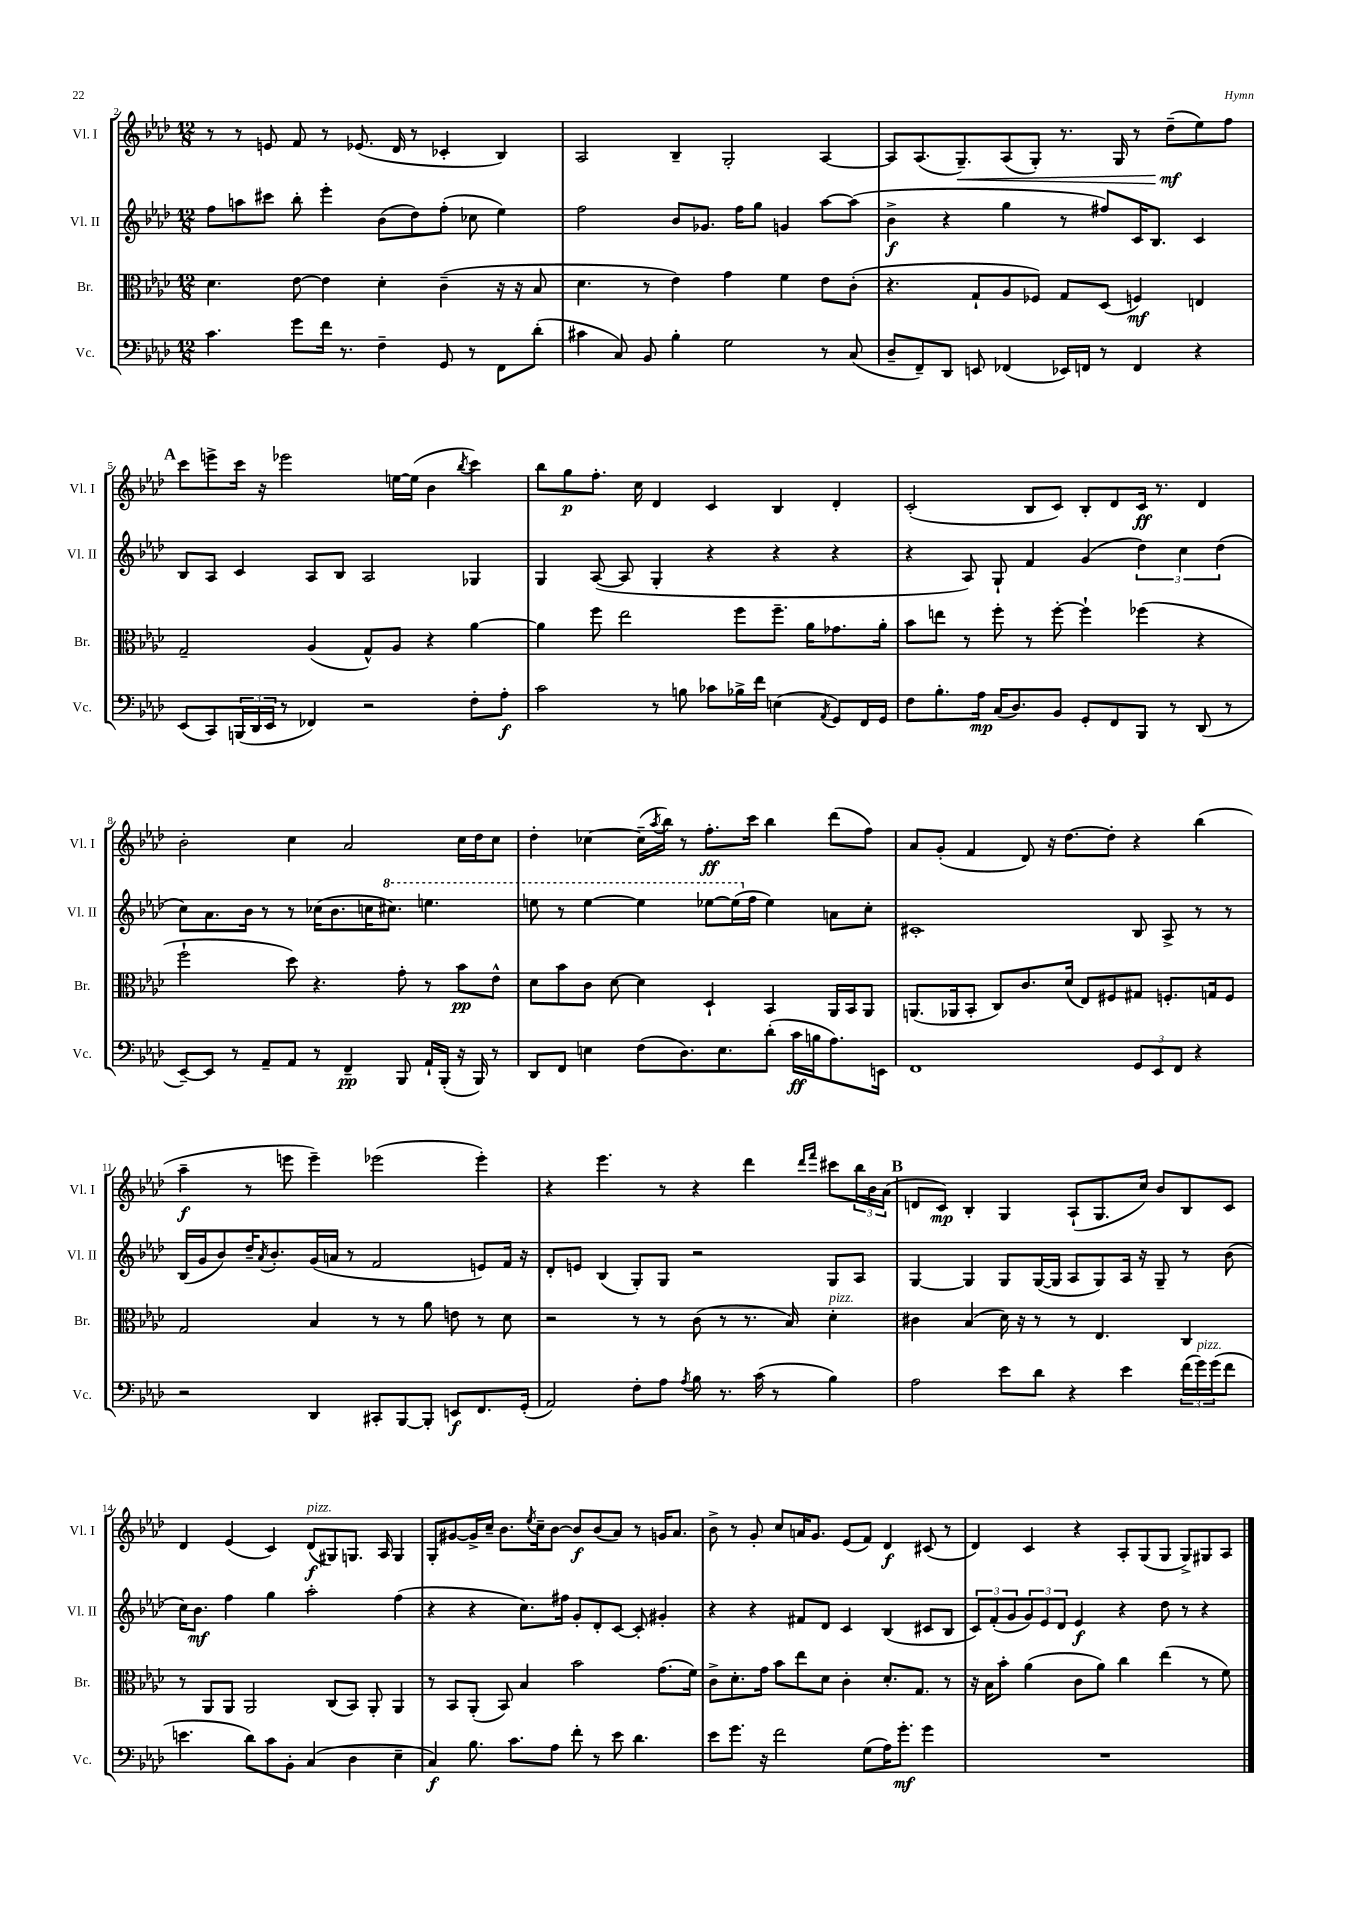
<<
\new StaffGroup <<
\new Staff = "s0" \with { instrumentName = "Vl. I" shortInstrumentName = "Vl. I" } {
    \clef treble \key aes \major \numericTimeSignature \time 12/8
    r8 r8 e'8 f'8 r8 ees'8.( des'16 r8 ces'4-. bes4) |
    aes2 bes4-- g2-. aes4~ |
    aes8 aes8.( g8.--\<) aes8( g8-.) r8. g16 r8 des''8--\mf\!( ees''8) f''8 |
    \mark \markup { \bold "A" } c'''8 e'''8-> c'''16 r16 ees'''2 e''16~ e''16( bes'4 \acciaccatura { bes''8 } c'''4) |
    bes''8 g''8\p f''8.-. c''16 des'4 c'4 bes4 des'4-. |
    c'2-.( bes8 c'8) bes8-. des'8 c'16\ff r8. des'4 |
    bes'2-. c''4 aes'2 c''16 des''16 c''8 |
    des''4-. ces''4~ ces''16--( \acciaccatura { aes''8 } bes''16) r8 f''8.-.\ff c'''16 bes''4 des'''8( f''8) |
    aes'8 g'8-.( f'4 des'8) r16 des''8.~ des''8-. r4 bes''4( |
    aes''4--\f r8 e'''8 e'''4--) ees'''2( ees'''4-.) |
    r4 ees'''4. r8 r4 des'''4 \grace { des'''16 f'''16 } cis'''8 \tuplet 3/2 { bes''16 bes'16 aes'16( } |
    \mark \markup { \bold "B" } d'8 c'8\mp) bes4-. g4 aes8-!( g8. c''16) bes'8 bes8 c'8 |
    des'4 ees'4( c'4) des'8\f^\markup { \italic "pizz." }( gis8) g8. aes16 g4 |
    g8-. gis'8~ gis'16-> c''16-- bes'8. \acciaccatura { ees''8 } c''16-- bes'8~ bes'8\f bes'8( aes'8) r8 g'16 aes'8. |
    bes'8-> r8 g'8-. c''8 a'16 g'8. ees'8( f'8) des'4\f cis'8( r8 |
    des'4) c'4 r4 aes8-. g8( g8 g8->) gis8 aes8 \bar "|." |
}
\new Staff = "s1" \with { instrumentName = "Vl. II" shortInstrumentName = "Vl. II" } {
    \clef treble \key aes \major \numericTimeSignature \time 12/8
    f''8 a''8 cis'''8 bes''8-. ees'''4-. bes'8( des''8) f''8-.( ces''8 ees''4) |
    f''2 bes'8 ges'8. f''16 g''8 g'4 aes''8~ aes''8( |
    bes'4->\f r4 g''4 r8 fis''8) c'16 bes8. c'4 |
    \mark \markup { \bold "A" } bes8 aes8 c'4 aes8 bes8 aes2 ges4 |
    g4 aes8~( aes8 g4-. r4 r4 r4 |
    r4 aes8) g8-! f'4 g'4( \tuplet 3/2 { des''4) c''4 des''4( } |
    c''8) aes'8. bes'16 r8 r8 ces''16( bes'8. c''16 \ottava #1 cis'''8.) e'''4. |
    e'''8 r8 e'''4~ e'''4 ees'''8~ ees'''16( \ottava #0 f''16 ees''4) a'8 c''8-. |
    cis'1-. bes8 aes8-> r8 r8 |
    bes16( g'16 bes'8) des''16-- \acciaccatura { aes'8 } bes'8.-. g'16( a'16 r8 f'2 e'8) f'16 r16 |
    des'8-. e'8 bes4( g8-.) g8 r2 g8 aes8 |
    \mark \markup { \bold "B" } g4~ g4 g8 g16~( g16 aes8 g8) aes16 r16 g8-- r8 bes'8( |
    c''16) bes'8.\mf f''4 g''4 aes''2-. f''4( |
    r4 r4 c''8.) fis''16 g'8-. des'8-. c'8~ c'8-. gis'4-. |
    r4 r4 fis'8 des'8 c'4 bes4( cis'8 bes8 |
    \tuplet 3/2 { c'8) f'8-.( g'8 } \tuplet 3/2 { g'8) ees'8 des'8 } ees'4\f r4 des''8 r8 r4 \bar "|." |
}
\new Staff = "s2" \with { instrumentName = "Br." shortInstrumentName = "Br." } {
    \clef alto \key aes \major \numericTimeSignature \time 12/8
    des'4. ees'8~ ees'4 des'4-. c'4--( r16 r16 bes8 |
    des'4. r8 ees'4) g'4 f'4 ees'8 c'8-.( |
    r4. g8-! aes8 fes8) g8 des8( f4\mf) e4 |
    \mark \markup { \bold "A" } g2-- aes4( g8-^) aes8 r4 aes'4~ |
    aes'4 f''8 ees''2 f''8 f''8.-- aes'16 ges'8. aes'16-. |
    bes'8 e''8 r8 f''8-. r8 f''8~-. f''4-! fes''4( r4 |
    f''2-! des''8) r4. g'8-. r8 bes'8\pp ees'8-^ |
    des'8 bes'8 c'8 des'8~ des'4 des4-! bes,4 aes,16 bes,16 aes,8 |
    a,8.( aes,16 bes,8-. c8) c'8. des'16( ees8) fis8 gis8 f8.-. g16 f8 |
    g2 bes4 r8 r8 aes'8 e'8 r8 des'8 |
    r2 r8 r8 c'8( r8 r8. bes16) des'4-.^\markup { \italic "pizz." } |
    \mark \markup { \bold "B" } cis'4 bes4( des'16) r16 r8 r8 ees4. c4 |
    r8 aes,8 aes,8 aes,2 c8( bes,8) aes,8-. aes,4 |
    r8 bes,8 aes,8-.( bes,8) bes4 bes'2 g'8.( f'16) |
    c'8-> des'8.-. g'16 bes'8 ees''8 des'8 c'4-. des'8.-. g8. r8 |
    r16 bes16 bes'8-. aes'4( c'8 aes'8) c''4 ees''4( r8 f'8) \bar "|." |
}
\new Staff = "s3" \with { instrumentName = "Vc." shortInstrumentName = "Vc." } {
    \clef bass \key aes \major \numericTimeSignature \time 12/8
    c'4. g'8 f'16 r8. f4-- g,8 r8 f,8 des'8-.( |
    cis'4 c8) bes,8 bes4-. g2 r8 c8( |
    des8-- f,8--) des,8 e,8 fes,4( ees,16) f,16 r8 f,4 r4 |
    \mark \markup { \bold "A" } ees,8( c,8) \tuplet 3/2 { b,,16( des,16 ees,16 } r8 fes,4) r2 f8-. aes8-.\f |
    c'2 r8 b8 ces'8 bes16-> f'16 e4( \acciaccatura { aes,8 } g,8) f,16 g,16 |
    f8 bes8.-. aes16\mp c16( des8.) bes,8 g,8-. f,8 bes,,8 r8 des,8( r8 |
    ees,8~--) ees,8 r8 aes,8-- aes,8 r8 f,4--\pp bes,,8 aes,16-! bes,,16-.( r16 bes,,16) r8 |
    des,8 f,8 e4 f8( des8.) e8. des'8-.( c'16\ff b16 aes8.) e,16 |
    f,1 \tuplet 3/2 { g,8 ees,8 f,8 } r4 |
    r2 des,4 cis,8-. bes,,8~ bes,,8-. e,8\f f,8. g,16-.( |
    aes,2) f8-. aes8 \acciaccatura { aes8 } bes8 r8. c'16( r8 bes4) |
    \mark \markup { \bold "B" } aes2 ees'8 des'8 r4 ees'4 \tuplet 3/2 { f'16( g'16^\markup { \italic "pizz." }) g'16( } f'8 |
    e'4. des'8) c'8 bes,8-. c4( des4 ees4-- |
    c4\f) bes8. c'8. aes8 f'8-. r8 ees'8 des'4. |
    ees'8 g'8. r16 f'2 g8( aes16) g'8.-.\mf g'4 |
    R1. \bar "|." |
}
>>
>>
\layout { \context { \Score currentBarNumber = #2 } }
